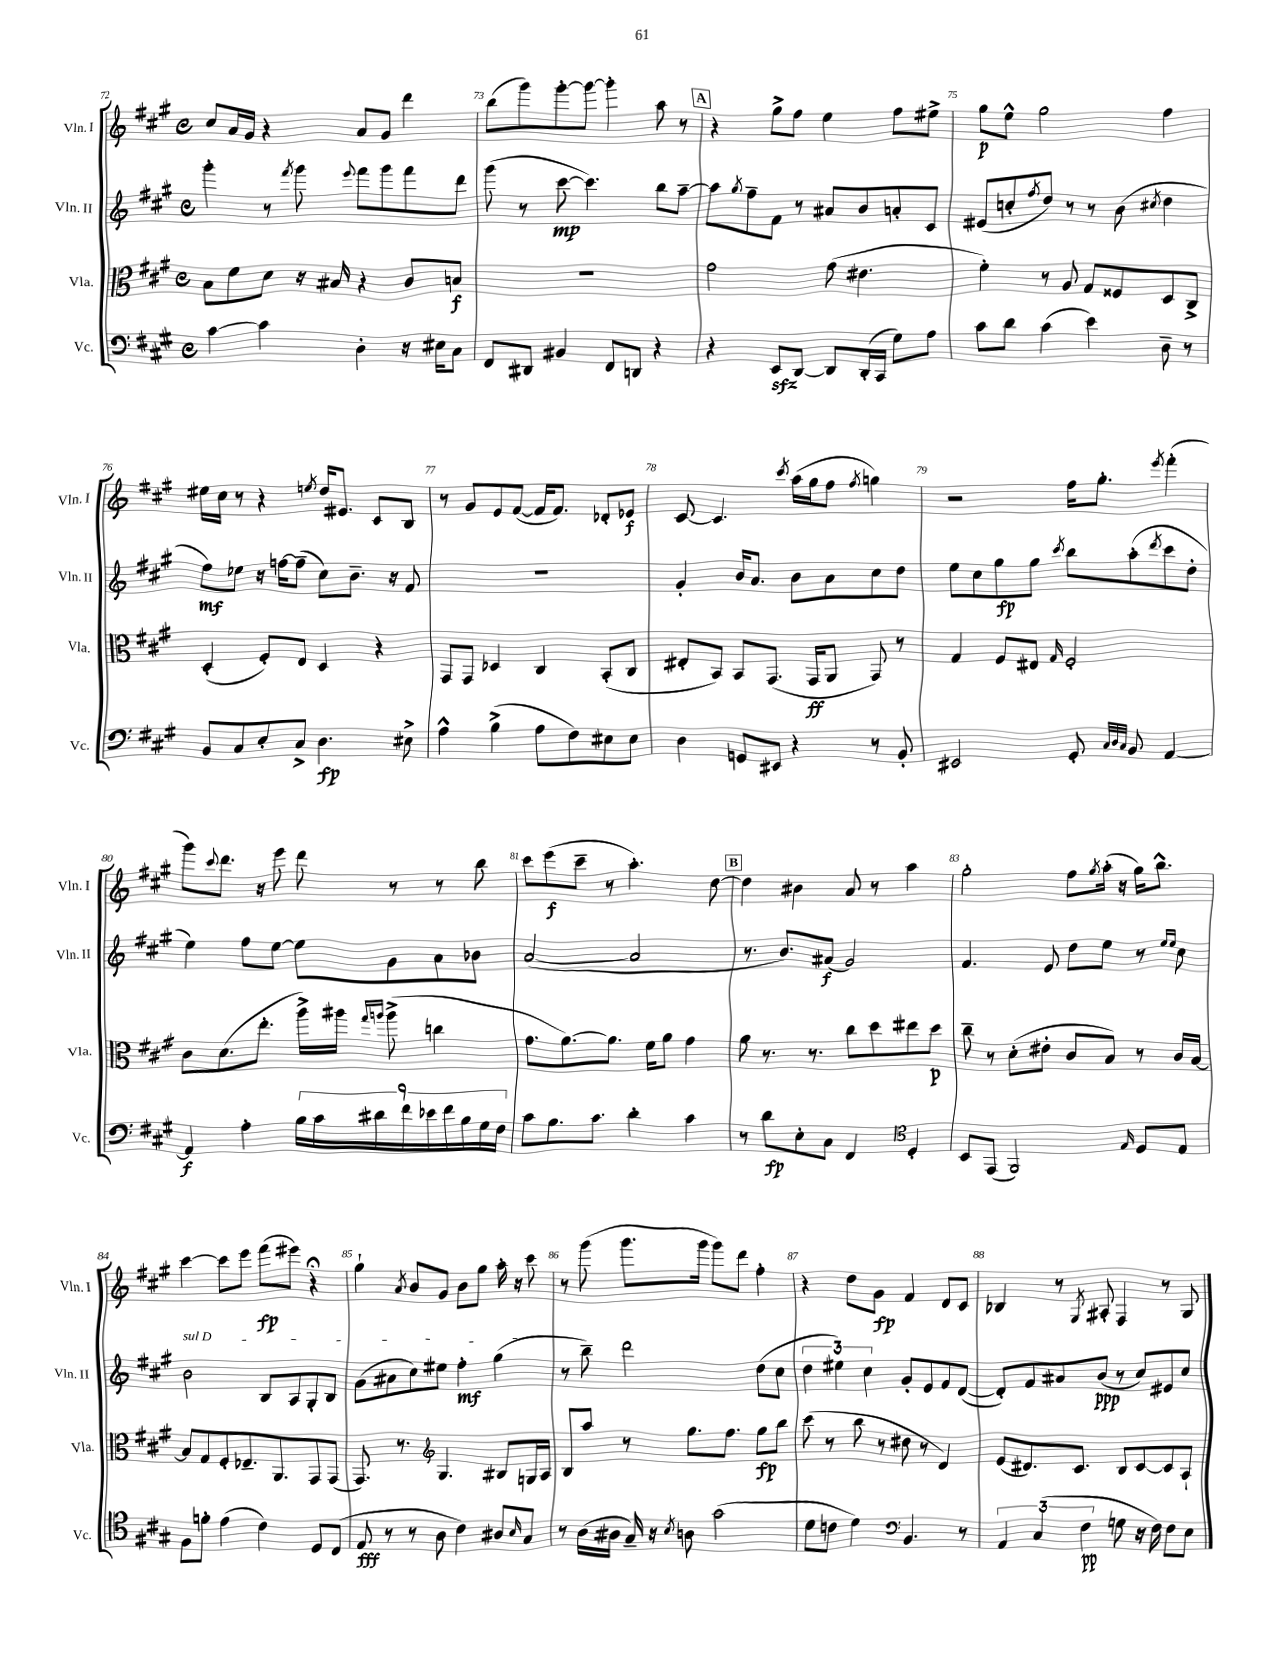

**kern	**dynam	**kern	**dynam	**kern	**dynam	**kern	**dynam
*part4	*part4	*part3	*part3	*part2	*part2	*part1	*part1
*staff4	*staff4	*staff3	*staff3	*staff2	*staff2	*staff1	*staff1
*I"Vc.	*	*I"Vla.	*	*I"Vln. II	*	*I"Vln. I	*
*I'Vc.	*	*I'Vla.	*	*I'Vln. II	*	*I'Vln. I	*
*clefF4	*	*clefC3	*	*clefG2	*	*clefG2	*
*k[f#c#g#]	*	*k[f#c#g#]	*	*k[f#c#g#]	*	*k[f#c#g#]	*
*M4/4	*	*M4/4	*	*M4/4	*	*M4/4	*
*met(c)	*	*met(c)	*	*met(c)	*	*met(c)	*
=72	=72	=72	=72	=72	=72	=72	=72
[4c#\	.	8B\L	.	4ggg#'\	.	8cc#/L	.
.	.	8f#\	.	.	.	16a/L	.
.	.	.	.	.	.	16g#/JJ	.
4c#\]	.	8d\J	.	8r	.	4r	.
.	.	.	.	8qfff#/	.	.	.
.	.	16r	.	8ggg#\	.	.	.
.	.	16B#X/	.	.	.	.	.
.	.	.	.	8qqeee/	.	.	.
4D'\	.	4r	.	8fff#\L	.	8a/L	.
.	.	.	.	8ggg#\	.	8g#/J	.
16r	.	8c#/L	.	8fff#\	.	4ddd\	.
16E#X\KL	.	.	.	.	.	.	.
8C#\J	.	8Bn/J	f	8ddd\J	.	.	.
=73	=73	=73	=73	=73	=73	=73	=73
8FF#/L	.	1r	.	(8ggg#\	.	(8bb\L	.
8DD#X/J	.	.	.	8r	.	8ggg#\)	.
4BB#X/	.	.	.	[8ccc#\	mp	[8ggg#'\	.
.	.	.	.	4.ccc#\])	.	8ggg#\J_	.
8FF#/L	.	.	.	.	.	4ggg#'\]	.
8DDn/J	.	.	.	.	.	.	.
4r	.	.	.	8bb\L	.	8aa\	.
.	.	.	.	[8aa~\J	.	8r	.
!!LO:REH:place=s1:t=A
=74	=74	=74	=74	=74	=74	=74	=74
4r	.	2g#\	.	8aa\L]	.	4r	.
.	.	.	.	8qgg#/	.	.	.
.	.	.	.	8ff#~\	.	.	.
8EEzz/L	.	.	.	8f#\J	.	8gg#^\L	.
[8DD/J	.	.	.	8r	.	8ff#\J	.
8DD/L]	.	(8g#\	.	8a#X/L	.	4ee\	.
(16DD'/L	.	4.e#X\	.	8b/	.	.	.
16CC#/JJ	.	.	.	.	.	.	.
8G#\L)	.	.	.	8an'/	.	8ff#\L	.
8A\J	.	.	.	8c#/J	.	8ee#X^\J	.
=75	=75	=75	=75	=75	=75	=75	=75
8c#\L	.	4f#'\)	.	(8e#X/L	.	8gg#\L	p
8d\J	.	.	.	8ccn'/	.	8ee^^\J	.
.	.	.	.	8qff#/	.	.	.
(4c#\	.	8r	.	8dd/J)	.	2gg#\	.
.	.	8A/	.	8r	.	.	.
4e\)	.	8G#/L	.	8r	.	.	.
.	.	8F##X/	.	(8b\	.	.	.
.	.	.	.	8qcc#X/	.	.	.
8D~\	.	8D/	.	4dd\	.	4ff#\	.
8r	.	8C#^/J	.	.	.	.	.
!!LO:LB:g=z
=76	=76	=76	=76	=76	=76	=76	=76
8BB/L	.	(4D'/	.	8ff#\L)	mf	16ee#X\LL	.
.	.	.	.	.	.	16cc#\JJ	.
8C#/	.	.	.	8ee-X\J	.	8r	.
8E'/	.	8F#'/L)	.	16r	.	4r	.
.	.	.	.	[16ffn\KL	.	.	.
8C#^/J	.	8E/J	.	(8ff~\J]	.	.	.
.	.	.	.	.	.	8qeen/	.
4.D\	fp	4D/	.	8cc#\L)	.	16dd/KL	.
.	.	.	.	.	.	8.e#X/J	.
.	.	.	.	8.b~\J	.	.	.
.	.	4r	.	.	.	8c#/L	.
.	.	.	.	16r	.	.	.
8E#X^\	.	.	.	8f#/	.	8B/J	.
=77	=77	=77	=77	=77	=77	=77	=77
4A^^\	.	8GG#/L	.	1r	.	8r	.
.	.	8GG#/J	.	.	.	8g#/L	.
(4B^\	.	4D-X/	.	.	.	8e/	.
.	.	.	.	.	.	([8f#/J	.
8A\L	.	4C#/	.	.	.	16f#/KL]	.
.	.	.	.	.	.	8.f#/J)	.
8F#\)	.	.	.	.	.	.	.
8E#X\	.	(8BB'/L	.	.	.	8d-X'/L	.
8E#\J	.	8C#/J	.	.	.	8e-X/J	f
=78	=78	=78	=78	=78	=78	=78	=78
4D\	.	8E#X'/L	.	4g#'/	.	[8c#/	.
.	.	8BB/J)	.	.	.	4.c#/]	.
8GGn/L	.	8BB/L	.	16b/KL	.	.	.
.	.	.	.	8.a/J	.	.	.
8EE#X/J	.	(8.GG#/J	.	.	.	.	.
.	.	.	.	.	.	8qccc#/	.
4r	.	.	.	8b\L	.	(16aa\LL	.
.	.	16GG#/KL	ff	.	.	16gg#\J	.
.	.	8AA/J	.	8a\	.	8ff#\J	.
.	.	.	.	.	.	8qff#/	.
8r	.	8GG#/)	.	8cc#\	.	4ggn\)	.
8BB'/	.	8r	.	8dd\J	.	.	.
=79	=79	=79	=79	=79	=79	=79	=79
2EE#X/	.	4G#/	.	8ee\L	.	2r	.
.	.	.	.	8cc#\	.	.	.
.	.	8F#/L	.	8gg#\	fp	.	.
.	.	8E#X/J	.	8gg#\J	.	.	.
.	.	16qqG#/	.	8qccc#/	.	.	.
8GG#'/	.	2F#'/	.	8bb\L	.	16ff#\KL	.
.	.	.	.	.	.	8.gg#'\J	.
32qqC#/LLL	.	.	.	.	.	.	.
32qqD/	.	.	.	.	.	.	.
32qqC#/JJJ	.	.	.	.	.	.	.
8BB/	.	.	.	(8aa'\	.	.	.
.	.	.	.	8qddd/	.	8qeee/	.
[4AA/	.	.	.	8ccc#\	.	(4fff#'\	.
.	.	.	.	8dd'\J	.	.	.
!!LO:LB:g=z
=80	=80	=80	=80	=80	=80	=80	=80
4AA/]	f	8c#\L	.	4ee\)	.	8ggg#\L)	.
.	.	.	.	.	.	8qqccc#/	.
.	.	(8.d\	.	.	.	8.ddd\J	.
4A'\	.	.	.	8ff#\L	.	.	.
.	.	8.ee'\J	.	.	.	16r	.
.	.	.	.	[8ee\J	.	8eee\	.
18B\LL	.	16aa^\LL)	.	8ee\L]	.	8ddd\	.
18c#\	.	.	.	.	.	.	.
.	.	16aa#X\JJ	.	.	.	.	.
18d#X\	.	.	.	.	.	.	.
.	.	16qqgg#/LL	.	.	.	.	.
.	.	16qqaan/JJ	.	.	.	.	.
.	.	(8aa^\	.	8g#\	.	8r	.
18f#\	.	.	.	.	.	.	.
18e-X\	.	.	.	.	.	.	.
.	.	4ccn\	.	8a\	.	8r	.
18f#\	.	.	.	.	.	.	.
18B\	.	.	.	.	.	.	.
.	.	.	.	8b-X\J	.	8bb\	.
18G#\	.	.	.	.	.	.	.
18F#\JJ	.	.	.	.	.	.	.
=81	=81	=81	=81	=81	=81	=81	=81
8c#\L	.	8.g#\L	.	([2a/	.	8ccc#\L	.
8.B\	.	.	.	.	.	(8eee\	f
.	.	[8.a\)	.	.	.	.	.
.	.	.	.	.	.	8ccc#~\J	.
8.c#\J	.	.	.	.	.	.	.
.	.	8.a\J]	.	.	.	8r	.
4d'\	.	.	.	2a/]	.	4.aa'\)	.
.	.	16f#\KL	.	.	.	.	.
.	.	8a\J	.	.	.	.	.
4c#\	.	4g#\	.	.	.	.	.
.	.	.	.	.	.	[8dd\	.
!!LO:REH:place=s1:t=B
=82	=82	=82	=82	=82	=82	=82	=82
8r	.	8a\	.	8.r	.	4dd\]	.
8d\L	fp	8.r	.	.	.	.	.
.	.	.	.	8.b/L)	.	.	.
8E'\	.	.	.	.	.	4b#X\	.
.	.	8.r	.	.	.	.	.
8C#\J	.	.	.	(8a#X/J	f	.	.
4FF#/	.	8cc#\L	.	2g#/)	.	8a/	.
.	.	8dd\	.	.	.	8r	.
*clefC4	*	*	*	*	*	*	*
4D'/	.	8ee#X\	.	.	.	4aa\	.
.	.	8dd\J	p	.	.	.	.
=83	=83	=83	=83	=83	=83	=83	=83
8BB/L	.	8cc#~\	.	4.f#/	.	2gg#'\	.
(8EE/J	.	8r	.	.	.	.	.
2FF#/)	.	(8d'\L	.	.	.	.	.
.	.	8e#X'\J	.	8e/	.	.	.
.	.	8c#/L	.	8dd\L	.	8ff#\L	.
.	.	.	.	.	.	8qgg#/	.
.	.	8B/J)	.	8ee\J	.	(16aa'\Jk	.
.	.	.	.	.	.	16r	.
16qqE/	.	.	.	.	.	.	.
8D/L	.	8r	.	8r	.	16gg#\KL)	.
.	.	.	.	.	.	8.bb^^\J	.
.	.	.	.	16qqee/LL	.	.	.
.	.	.	.	16qqee/JJ	.	.	.
8E/J	.	16c#/LL	.	8cc#\	.	.	.
.	.	[16B/JJ	.	.	.	.	.
!!LO:LB:g=z
=84	=84	=84	=84	=84	=84	=84	=84
!	!	!	!	!LO:TX:a:i:t=sul D	!	!	!
8F#\L	.	8B/L]	.	2b\	.	[4ccc#\	.
8fn'\J	.	8G#/	.	.	.	.	.
(4e\	.	8F#'/	.	.	.	8ccc#\L]	.
.	.	8.E-X~/	.	.	.	8eee\J	.
4c#\)	.	.	.	8B/L	.	(8fff#\L	fp
.	.	8.AA/	.	.	.	.	.
.	.	.	.	8A/	.	8eee#X\J)	.
8D/L	.	8GG#/	.	8G#'/	.	4r;<	.
(8C#/J	.	(8GG#/J	.	8B/J	.	.	.
=85	=85	=85	=85	=85	=85	=85	=85
8E/	fff	8.GG#/)	.	(8g#\L	.	4gg#`\	.
8r	.	.	.	8a#X\	.	.	.
.	.	8.r	.	.	.	.	.
.	.	.	.	.	.	8qa/	.
8r	.	.	.	8cc#\)	.	8b/L	.
*	*	*clefG2	*	*	*	*	*
8A\	.	4.G#/	.	8ee#X\J	.	8g#/J	.
4c#\)	.	.	.	4ff#'\	mf	8b\L	.
.	.	.	.	.	.	8gg#\J	.
8A#X/L	.	8B#X/L	.	(4gg#\	.	16aa'\	.
.	.	.	.	.	.	16r	.
16qqB/	.	.	.	.	.	.	.
8G#/J	.	16Gn/L	.	.	.	8ccc#\	.
.	.	16A/JJ	.	.	.	.	.
=86	=86	=86	=86	=86	=86	=86	=86
8r	.	8B/L	.	8r	.	8r	.
(16A\LL	.	8aa/J	.	8bb~\)	.	(8ggg#\	.
16A#X\JJ	.	.	.	.	.	.	.
16G#~/)	.	8r	.	2ddd\	.	8.ggg#\L	.
16r	.	.	.	.	.	.	.
8qB/	.	.	.	.	.	.	.
8An\	.	8.gg#\L	.	.	.	.	.
.	.	.	.	.	.	16ggg#\Jk	.
(2g#\	.	.	.	.	.	8ggg#\L)	.
.	.	8.ff#\J	.	.	.	.	.
.	.	.	.	.	.	8ddd\J	.
.	.	8gg#\L	fp	(8dd\L	.	4ff#'\	.
.	.	8bb\J	.	8cc#\J	.	.	.
=87	=87	=87	=87	=87	=87	=87	=87
8d\L	.	(8ccc#\	.	6dd\	.	4r	.
8cn\J	.	8r	.	.	.	.	.
.	.	.	.	6ee#X\)	.	.	.
4d\)	.	8bb\	.	.	.	8dd\L	.
.	.	.	.	6cc#\	.	.	.
.	.	8r	.	.	.	8g#\J	fp
*clefF4	*	*	*	*	*	*	*
4.BB/	.	8dd#X\	.	8g#'/L	.	4f#/	.
.	.	8r	.	8e/	.	.	.
.	.	4d/)	.	8f#/	.	8d/L	.
8r	.	.	.	([8d/J	.	8c#/J	.
=88	=88	=88	=88	=88	=88	=88	=88
6AA/	.	(8e/L	.	8d'/L])	.	4B-X/	.
.	.	8.d#X/)	.	8f#/	.	.	.
(6C#/	.	.	.	.	.	.	.
.	.	.	.	8a#X/	.	8r	.
.	.	8.c#/J	.	.	.	.	.
6F#\	pp	.	.	.	.	.	.
.	.	.	.	.	.	8qG#/	.
.	.	.	.	(8b/J	ppp	8A#X'/	.
8Gn\	.	8B/L	.	8r	.	4F#/	.
16r	.	[8c#/	.	8cc#/L)	.	.	.
16F#\)	.	.	.	.	.	.	.
8F#\L	.	8c#/]	.	8e#X/	.	8r	.
8E\J	.	8A`/J	.	8cc#/J	.	8G#/	.
==	==	==	==	==	==	==	==
*-	*-	*-	*-	*-	*-	*-	*-
